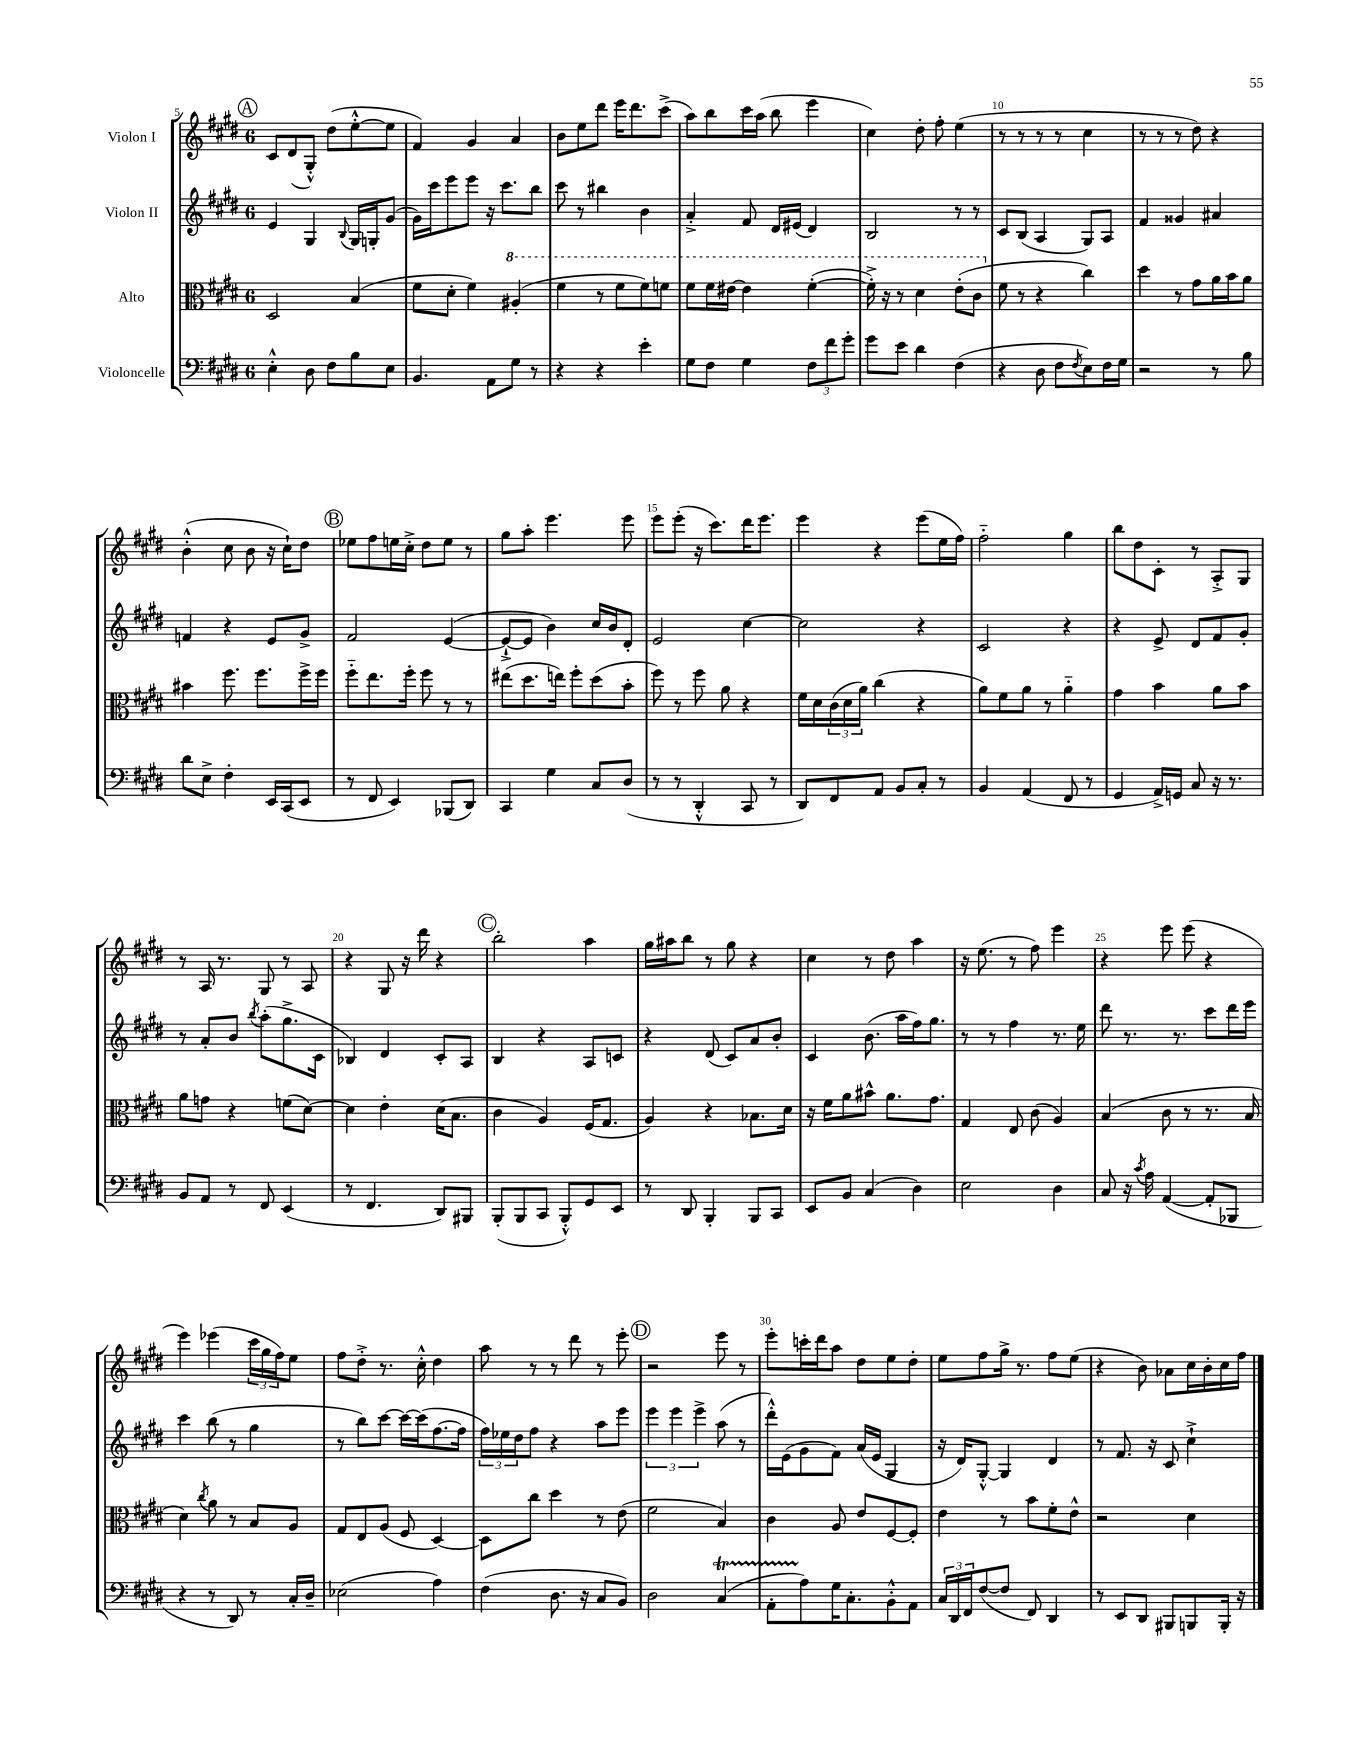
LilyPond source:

<<
\new StaffGroup <<
\new Staff = "s0" \with { instrumentName = "Violon I" } {
    \clef treble \key e \major \once \override Staff.TimeSignature.style = #'single-digit \time 6/8
    \mark \markup { \circle "A" } cis'8 dis'8( gis8-.-^) dis''8( e''8~-.-^ e''8 |
    fis'4) gis'4 a'4 |
    b'8 e''8 dis'''8 e'''16 dis'''8. cis'''8->( |
    a''8) b''8 cis'''16 a''16( b''8 e'''4 |
    cis''4) dis''8-. fis''8-. e''4( |
    r8 r8 r8 r8 cis''4 |
    r8 r8 r8 dis''8) r4 |
    b'4-.-^( cis''8 b'8 r16 cis''16-!) dis''8 |
    \mark \markup { \circle "B" } ees''8 fis''8 e''16 cis''16-.-> dis''8 e''8 r8 |
    gis''8 a''8-. e'''4. e'''8 |
    e'''8 e'''8-.( r16 cis'''8.) dis'''16 e'''8. |
    e'''4 r4 e'''8( e''16 fis''16) |
    fis''2-_ gis''4 |
    b''8 dis''8 cis'8-. r8 a8-.-> gis8 |
    r8 a16 r8. gis8 r8 a8 |
    r4 gis8 r16 dis'''16 r4 |
    \mark \markup { \circle "C" } b''2-. a''4 |
    gis''16 ais''16 b''8 r8 gis''8 r4 |
    cis''4 r8 dis''8 a''4 |
    r16 e''8.( r8 fis''8) e'''4 |
    r4 e'''8 e'''8( r4 |
    e'''4) ees'''4( \tuplet 3/2 { cis'''16 gis''16 fis''16) } e''8 |
    fis''8 dis''8-.-> r8. cis''16-.-^ dis''4 |
    a''8 r8 r8 dis'''8 r8 e'''8-. |
    \mark \markup { \circle "D" } r2 e'''8 r8 |
    e'''8-. c'''16-. dis'''16 a''8 dis''8 e''8 dis''8-. |
    e''8 fis''8 gis''16-> r8. fis''8 e''8( |
    r4 b'8) aes'8 cis''16 b'16-. cis''16 fis''16 \bar "|." |
}
\new Staff = "s1" \with { instrumentName = "Violon II" } {
    \clef treble \key e \major \once \override Staff.TimeSignature.style = #'single-digit \time 6/8
    \mark \markup { \circle "A" } e'4 gis4 \appoggiatura { b8 } gis16 g16-. gis'8( |
    gis'16) cis'''16 e'''8 e'''8 r16 cis'''8. b''8 |
    cis'''8 r8 bis''4 b'4 |
    a'4-.-> fis'8 dis'16 eis'16( dis'4) |
    b2 r8 r8 |
    cis'8 b8( a4 gis8) a8 |
    fis'4 gisis'4 ais'4 |
    f'4 r4 e'8 gis'8-> |
    \mark \markup { \circle "B" } fis'2 e'4~( |
    e'8~-!-> e'8 b'4) cis''16 b'16 dis'8-. |
    e'2 cis''4~ |
    cis''2 r4 |
    cis'2 r4 |
    r4 e'8-> dis'8 fis'8 gis'8-. |
    r8 a'8-. b'8 \acciaccatura { b''8 } a''8-.( gis''8.-> cis'16 |
    bes4) dis'4 cis'8-. a8 |
    \mark \markup { \circle "C" } b4 r4 a8 c'8 |
    r4 dis'8( cis'8) a'8 b'8-. |
    cis'4 b'8.( a''16 fis''16) gis''8. |
    r8 r8 fis''4 r8. e''16 |
    dis'''8 r8. r8. cis'''8 dis'''16 e'''16 |
    cis'''4 b''8( r8 gis''4 |
    r8 b''8) cis'''8~ cis'''16~ cis'''16( fis''8.~ fis''16 |
    \tuplet 3/2 { fis''16) ees''16 dis''16 } fis''8 r4 a''8 e'''8 |
    \mark \markup { \circle "D" } \tuplet 3/2 { e'''4 e'''4 e'''4-> } a''8( r8 |
    dis'''16-.-^) e'16( gis'8 fis'8) a'16( e'16 gis4 |
    r16 dis'16) gis8~-.-^ gis4 dis'4 |
    r8 fis'8. r16 cis'8 cis''4-!-> \bar "|." |
}
\new Staff = "s2" \with { instrumentName = "Alto" } {
    \clef alto \key e \major \once \override Staff.TimeSignature.style = #'single-digit \time 6/8
    \mark \markup { \circle "A" } dis2 b4( |
    fis'8 dis'8-. fis'4) \ottava #1 ais'4-.( |
    fis''4 r8 fis''8 fis''8) f''8 |
    fis''8 fis''16 eis''16~ eis''4 fis''4~-.( |
    fis''16-.->) r16 r8 dis''4 e''8-.( cis''8 \ottava #0 |
    fis'8 r8 r4 cis''4) |
    dis''4 r8 gis'8 a'16 b'16 a'8 |
    bis'4 fis''8. fis''8. fis''16-> fis''16 |
    \mark \markup { \circle "B" } fis''8-_ e''8. fis''16-. fis''8 r8 r8 |
    eis''8( dis''8. e''16) fis''8-. dis''8( b'8-. |
    fis''8) r8 fis''8 a'8 r4 |
    fis'16 dis'16 \tuplet 3/2 { cis'16( dis'16 a'16) } cis''4( r4 |
    a'8) fis'8 a'8 r8 a'4-_ |
    gis'4 b'4 a'8 b'8 |
    a'8 g'8 r4 f'8( dis'8~) |
    dis'4 e'4-. dis'16( b8. |
    \mark \markup { \circle "C" } cis'4 a4) fis16( gis8. |
    a4) r4 bes8. dis'16 |
    r16 fis'16 a'8 bis'8-^ a'8. gis'8. |
    gis4 e8 cis'8( a4) |
    b4( cis'8 r8 r8. b16 |
    dis'4) \acciaccatura { cis''8 } a'8 r8 b8 a8 |
    gis8 e8 a8( fis8 dis4~) |
    dis8 cis''8 dis''4 r8 e'8( |
    \mark \markup { \circle "D" } fis'2 b4) |
    cis'4 a8 e'8 fis8~ fis8-. |
    e'4 r8 b'8 fis'8-. e'8-^ |
    r2 dis'4 \bar "|." |
}
\new Staff = "s3" \with { instrumentName = "Violoncelle" } {
    \clef bass \key e \major \once \override Staff.TimeSignature.style = #'single-digit \time 6/8
    \mark \markup { \circle "A" } e4-.-^ dis8 fis8 b8 e8 |
    b,4. a,8 gis8 r8 |
    r4 r4 e'4-. |
    gis8 fis8 gis4 \tuplet 3/2 { fis8 fis'8 gis'8-. } |
    gis'8 e'8 dis'4 fis4( |
    r4 dis8 fis8 \acciaccatura { fis8 } e8) fis16 gis16 |
    r2 r8 b8 |
    dis'8 e8-> fis4-. e,16 cis,16( e,8 |
    \mark \markup { \circle "B" } r8 fis,8 e,4) bes,,8( dis,8) |
    cis,4 gis4 cis8 dis8( |
    r8 r8 dis,4-.-^ cis,8 r8 |
    dis,8) fis,8 a,8 b,8 cis8-. r8 |
    b,4 a,4( fis,8 r8 |
    gis,4 a,16->) g,16 cis8 r16 r8. |
    b,8 a,8 r8 fis,8 e,4( |
    r8 fis,4. dis,8) bis,,8 |
    \mark \markup { \circle "C" } b,,8-.( b,,8 cis,8 b,,8-.-^) gis,8 e,8 |
    r8 dis,8 b,,4-. b,,8 cis,8 |
    e,8 b,8 cis4( dis4) |
    e2 dis4 |
    cis8 r16 \acciaccatura { cis'8 } a16 a,4~( a,8-. bes,,8 |
    r4 r8 dis,8) r8 cis16-. dis16-- |
    ees2( a4) |
    fis4( dis8. r16 cis8 b,8) |
    \mark \markup { \circle "D" } dis2 cis4\startTrillSpan( |
    a,8-. a8\stopTrillSpan) gis16 cis8.-. b,8-.-^ a,8 |
    \tuplet 3/2 { cis16 dis,16 fis,16 } fis8~( fis8 fis,8) dis,4 |
    r8 e,8 dis,8 bis,,8 b,,8 b,,16-. r16 \bar "|." |
}
>>
>>
\layout { \context { \Score currentBarNumber = #5 \override BarNumber.break-visibility = ##(#f #t #t) barNumberVisibility = #(every-nth-bar-number-visible 5) } }
